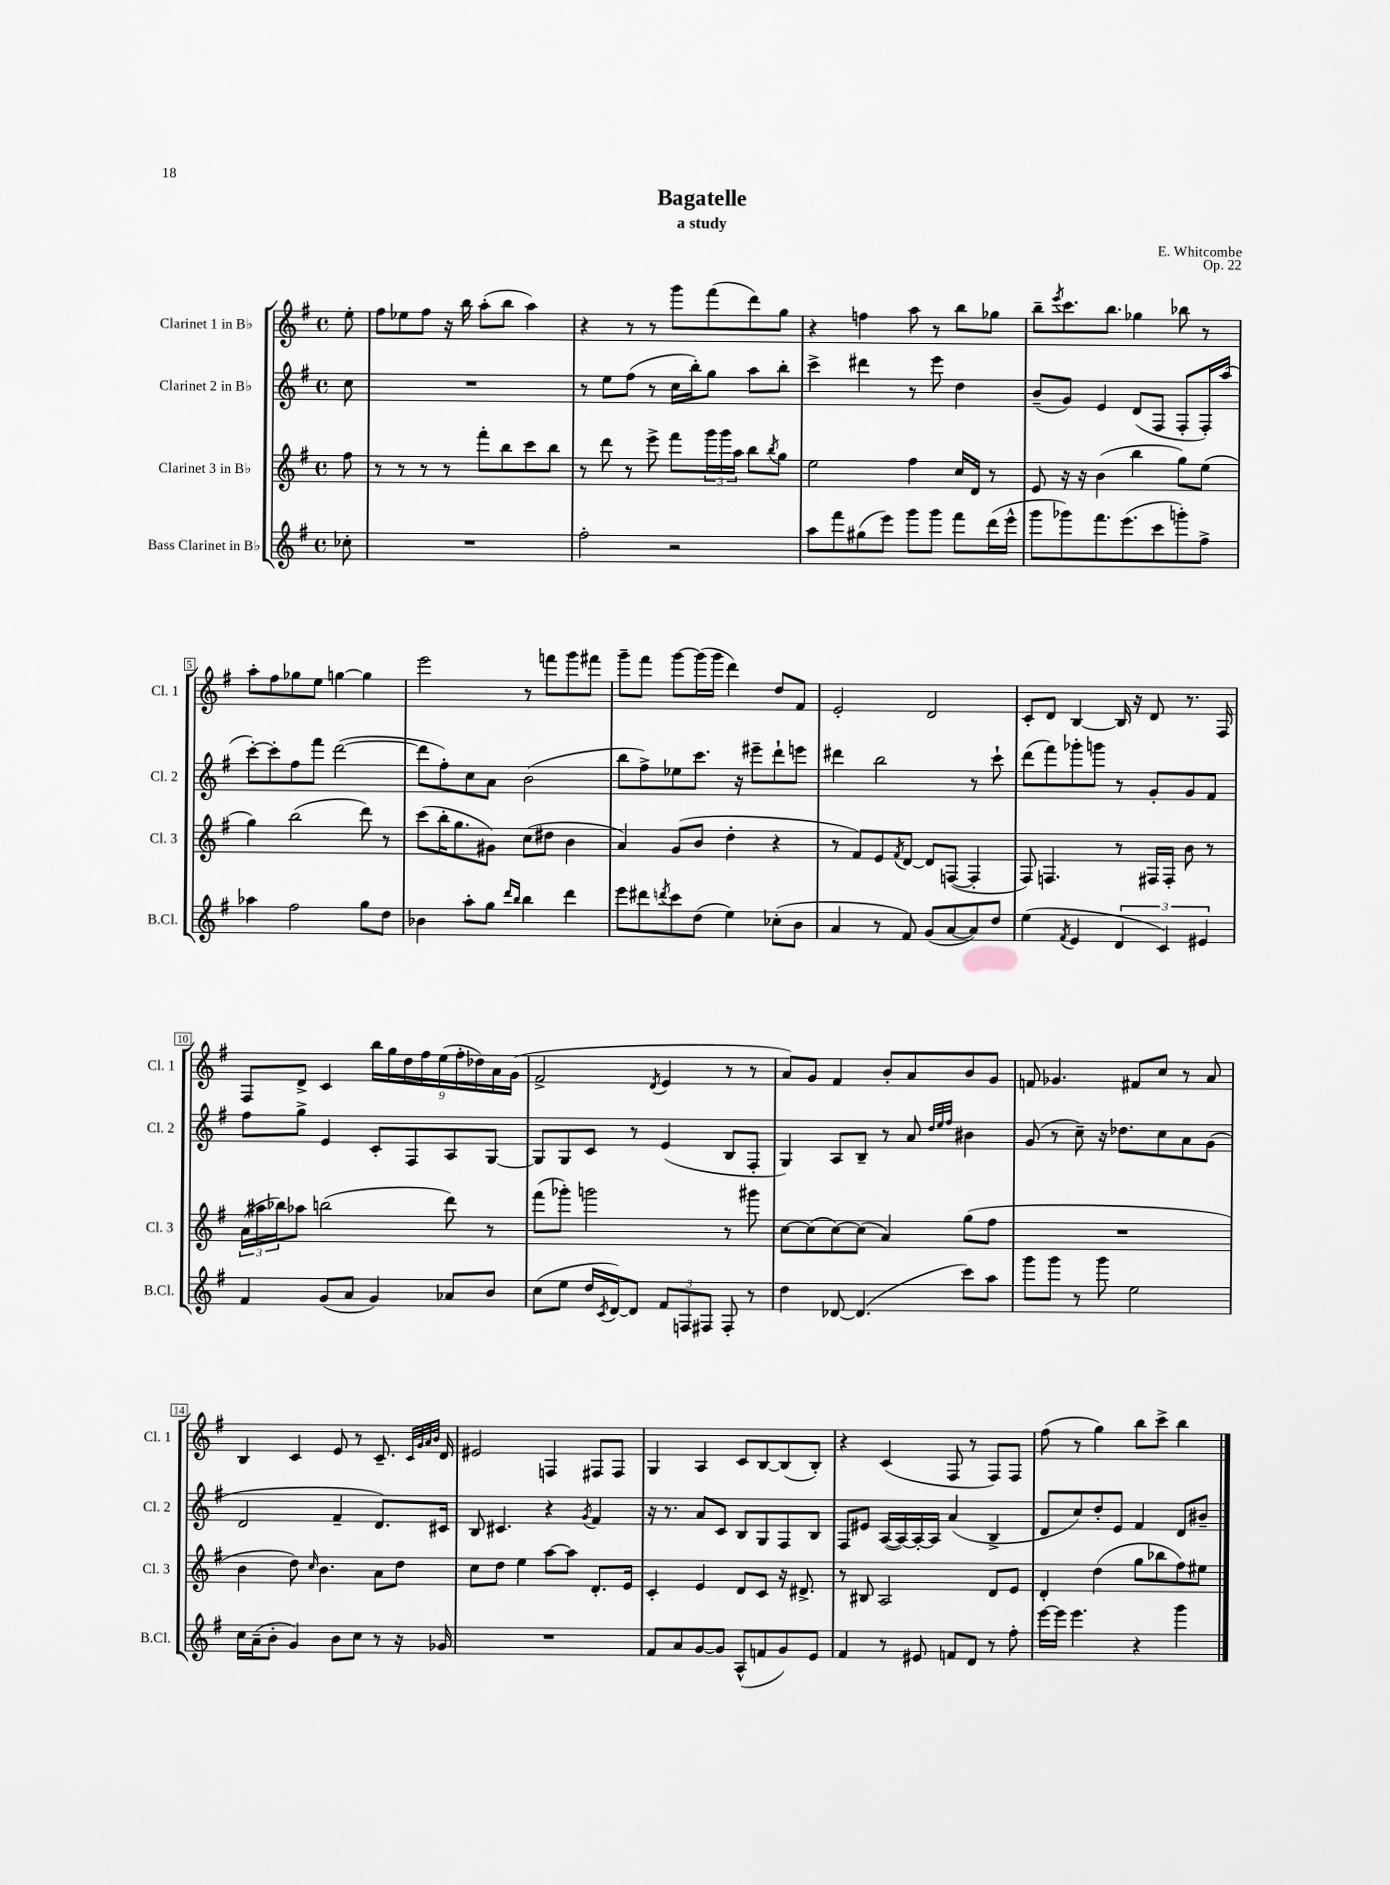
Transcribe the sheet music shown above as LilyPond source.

\header { title = "Bagatelle" composer = "E. Whitcombe" subtitle = "a study" opus = "Op. 22" }
<<
\new StaffGroup <<
\new Staff = "s0" \with { instrumentName = "Clarinet 1 in Bb" shortInstrumentName = "Cl. 1" } {
    \clef treble \key g \major \defaultTimeSignature \time 4/4 \partial 8
    e''8-. |
    fis''8 ees''8 fis''8 r16 b''16 a''8-.( b''8 a''4) |
    r4 r8 r8 g'''8 fis'''8( d'''8) g''8 |
    r4 f''4 a''8 r8 b''8 ges''8 |
    b''8-- \acciaccatura { e'''8 } c'''8. b''8. ges''4 bes''8 r8 |
    a''8-. fis''8 ges''8 e''8 g''4~ g''4 |
    e'''2 r8 f'''8 g'''8 fis'''8 |
    g'''8-- fis'''8 g'''8~ g'''16( g'''16 d'''4) d''8 fis'8 |
    e'2-. d'2 |
    c'8-. d'8 b4~ b16 r16 d'8 r8. fis16 |
    fis8 d'8-> c'4 \tuplet 9/8 { b''16 g''16 d''16 fis''16 e''16( fis''16-. des''16) a'16 g'16( } |
    fis'2-> \acciaccatura { d'8 } e'4 r8 r8 |
    a'8) g'8 fis'4 b'8-. a'8 b'8 g'8 |
    f'8 ges'4. fis'8 c''8 r8 a'8 |
    b4 c'4 e'8 r8 c'8.-- \grace { c'32 g'32 a'32 b'32 } d'16 |
    eis'2 f4 fis8 fis8 |
    g4 a4 c'8 b8~ b8( b8-.) |
    r4 c'4( fis8 r8 fis8) fis8 |
    fis''8( r8 g''4) b''8 c'''8-> b''4 \bar "|." |
}
\new Staff = "s1" \with { instrumentName = "Clarinet 2 in Bb" shortInstrumentName = "Cl. 2" } {
    \clef treble \key g \major \defaultTimeSignature \time 4/4 \partial 8
    c''8 |
    R1 |
    r8 e''8 fis''8( r8 c''16 b''16-.) g''8 a''8 b''8-. |
    c'''4-> dis'''4 r8 e'''8 d''4 |
    b'8--( g'8) e'4 d'8( fis8 fis8-. fis16-.) a''16( |
    c'''8~-.) c'''8-. fis''8 fis'''8 d'''2~( |
    d'''8 fis''8-.) c''8 a'8 b'2( |
    b''8 fis''8->) ees''8 c'''8. r16 eis'''8-- d'''8-! e'''8 |
    dis'''4 b''2 r8 c'''8-! |
    d'''8( fis'''8) ges'''8-. g'''8 r8 g'8-. g'8 fis'8 |
    fis''8 g''8-> e'4 c'8-. fis8 a8 g8~ |
    g8 g8 c'8 r8 e'4( b8 fis8-. |
    g4) a8 b8-- r8 a'8 \grace { d''32 e''32 fis''32 } bis'4 |
    g'8( r8 c''8--) r16 des''8. c''8 a'8 g'8( |
    d'2 fis'4-- d'8.) cis'16 |
    b8 cis'4. r4 \acciaccatura { g'8 } fis'4 |
    r16 r8. a'8 c'8 b8 g8 fis8 b8 |
    fis8 eis'8 a16~( a16~) a16~-. a16 a'4( b4-> |
    d'8 c''8) d''8-. e'8 fis'4 d'8 bis'8-- \bar "|." |
}
\new Staff = "s2" \with { instrumentName = "Clarinet 3 in Bb" shortInstrumentName = "Cl. 3" } {
    \clef treble \key g \major \defaultTimeSignature \time 4/4 \partial 8
    fis''8 |
    r8 r8 r8 r8 fis'''8-. b''8 c'''8 b''8 |
    r8 d'''8 r8 e'''8-> fis'''8 \tuplet 3/2 { g'''16 g'''16 a''16 } b''8 \acciaccatura { b''8 } g''8 |
    e''2 fis''4 c''16 d'16 r8 |
    e'8 r16 r16 b'4( b''4 g''8) e''8( |
    g''4) b''2( d'''8) r8 |
    c'''8( b''16-. g''8. gis'8) c''8( dis''8 b'4 |
    a'4) g'8( b'8 d''4-. r4 |
    r8 fis'8) e'8 \acciaccatura { fis'8 } d'8~ d'8 f8~( f4-. |
    fis8) f4. r8 fis16 fis16-. b'8 r8 |
    \tuplet 3/2 { a'16( ais''16 bes''16) } aes''8 b''2( d'''8) r8 |
    fis'''8( ges'''8-.) g'''2 r8 gis'''8 |
    c''8~ c''8( c''8~) c''8( a'4) g''8( fis''8 |
    R1 |
    b'4 d''8) \grace { c''16 } b'4. a'8 d''8 |
    c''8 d''8 e''4 a''8~ a''8 d'8.-. e'16 |
    c'4-. e'4 d'8 c'8 r16 dis'8.-> |
    r8 bis8 a2 d'8 e'8 |
    d'4-. d''4( g''8 bes''8 fis''8) eis''8 \bar "|." |
}
\new Staff = "s3" \with { instrumentName = "Bass Clarinet in Bb" shortInstrumentName = "B.Cl." } {
    \clef treble \key g \major \defaultTimeSignature \time 4/4 \partial 8
    ces''8-. |
    R1 |
    fis''2-. r2 |
    a''8 fis'''8 gis''8( e'''8) g'''8 g'''8 fis'''8 d'''16( e'''16-^ |
    g'''8 ges'''8) fis'''8. e'''8.( c'''8 g'''8-.) fis''8-> |
    aes''4 fis''2 g''8 d''8 |
    bes'4 a''8-. g''8 \grace { d'''16 b''16 } b''4 d'''4 |
    e'''8 dis'''8 \acciaccatura { d'''8 } c'''8 d''8( e''4) ces''8-.( b'8 |
    a'4 r8 fis'8) g'8( a'8~ a'8) d''8 |
    e''4( \acciaccatura { fis'8 } e'4 \tuplet 3/2 { d'4 c'4) eis'4 } |
    fis'4 g'8( a'8 g'4) aes'8 b'8 |
    c''8( e''8 d''16 \acciaccatura { c'8 } d'16~) d'8 \tuplet 3/2 { fis'8 f8 fis8 } fis8-. r8 |
    d''4 des'8~ des'4.( c'''8) a''8 |
    g'''8 g'''8 r8 g'''8 e''2 |
    c''16 a'16--( b'8-. g'4) b'8 c''8 r8 r16 ges'16 |
    R1 |
    fis'8 a'8 g'8~ g'8 a8-^( f'8 g'8) e'8 |
    fis'4 r8 eis'8 f'8 d'8 r8 fis''8-. |
    e'''16~ e'''16 e'''4. r4 g'''4 \bar "|." |
}
>>
>>
\layout { \context { \Score \override BarNumber.stencil = #(make-stencil-boxer 0.1 0.3 ly:text-interface::print) } }
